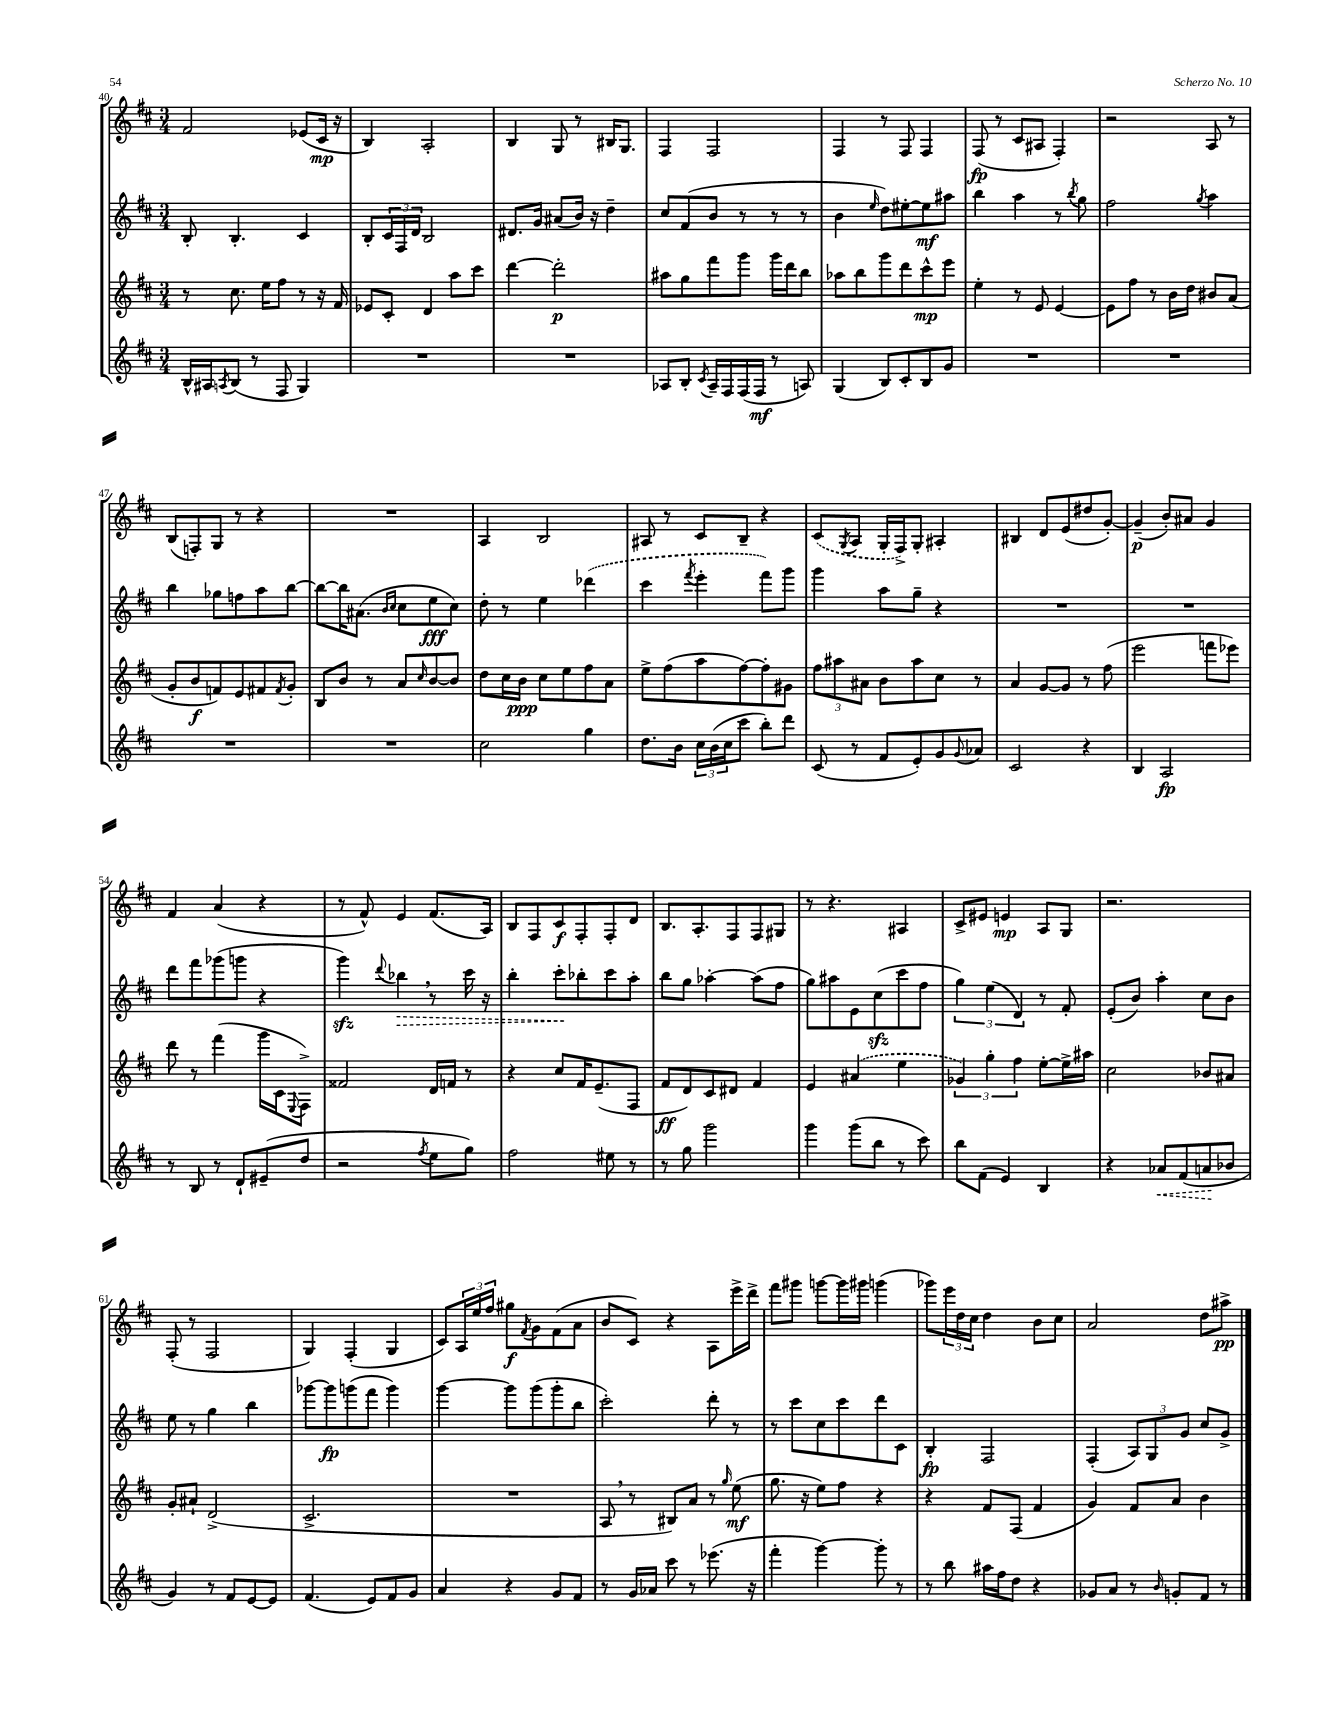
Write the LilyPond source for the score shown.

<<
\new StaffGroup <<
\new Staff = "s0" {
    \clef treble \key d \major \numericTimeSignature \time 3/4
    fis'2 ees'8( cis'16\mp r16 |
    b4) a2-. |
    b4 g8 r8 bis16 g8. |
    fis4 fis2 |
    fis4 r8 fis8 fis4 |
    fis8\fp( r8 cis'8 ais8 fis4-.) |
    r2 a8 r8 |
    b8( f8-.) g8 r8 r4 |
    R2. |
    a4 b2 |
    ais8 r8 cis'8 b8-- r4 |
    \once \slurDashed cis'8( \acciaccatura { g8 } a8 g16-. fis16->) g8-. ais4-. |
    bis4 d'8 e'8( dis''8 g'8~-.) |
    g'4--\p( b'8-.) ais'8 g'4 |
    fis'4 a'4( r4 |
    r8 fis'8-^) e'4 fis'8.( a16) |
    b8 fis8 cis'8\f fis8-. fis8-. d'8 |
    b8. a8.-. fis8 fis8 gis8 |
    r8 r4. ais4 |
    cis'8-> eis'8 e'4\mp a8 g8 |
    r2. |
    fis8-.( r8 fis2 |
    g4) fis4-.( g4 |
    cis'8) \tuplet 3/2 { a16 e''16 fis''16 } gis''8\f \acciaccatura { fis'8 } g'8 fis'8( a'8 |
    b'8 cis'8) r4 a8 e'''16-> d'''16-> |
    fis'''8 gis'''8 g'''8~ g'''16 gis'''16 g'''4( |
    ges'''8) \tuplet 3/2 { e'''16 d''16 cis''16 } d''4 b'8 cis''8 |
    a'2 d''8 ais''8->\pp \bar "|." |
}
\new Staff = "s1" {
    \clef treble \key d \major \numericTimeSignature \time 3/4
    b8-. b4.-. cis'4 |
    b8-. \tuplet 3/2 { cis'16 fis16 d'16 } b2 |
    dis'8. g'16 ais'8( b'16) r16 d''4-- |
    cis''8 fis'8( b'8 r8 r8 r8 |
    b'4 \grace { e''16 } d''8) eis''8~-. eis''8\mf ais''8 |
    b''4 a''4 r8 \acciaccatura { b''8 } g''8 |
    fis''2 \acciaccatura { g''8 } a''4 |
    b''4 ges''8 f''8 a''8 b''8~ |
    b''8~ b''16 ais'8.( \grace { b'16 cis''16 } cis''8 e''8\fff cis''8) |
    d''8-. r8 e''4 \once \slurDashed des'''4( |
    cis'''4 \acciaccatura { fis'''8 } e'''4-. fis'''8) g'''8 |
    g'''4 a''8 g''8-- r4 |
    R2. |
    R2. |
    d'''8 fis'''8 ges'''8( g'''8 r4 |
    g'''4\sfz) \appoggiatura { d'''8 } \once \override Hairpin.style = #'dashed-line bes''4\> \breathe r8 cis'''16 r16 |
    b''4-. cis'''8-.\! bes''8-. cis'''8 a''8-. |
    b''8 g''8 aes''4~-. aes''8( fis''8 |
    g''8) ais''8 e'8 cis''8\sfz( cis'''8 fis''8 |
    \tuplet 3/2 { g''4) e''4( d'4) } r8 fis'8-. |
    e'8-.( b'8) a''4-. cis''8 b'8 |
    e''8 r8 g''4 b''4 |
    ges'''8~ ges'''8\fp g'''8( fis'''8 g'''4) |
    g'''4~ g'''8 g'''8( g'''8-. b''8 |
    cis'''2-.) d'''8-. r8 |
    r8 cis'''8 cis''8 cis'''8 d'''8 cis'8 |
    b4-.\fp fis2 |
    fis4-.( \tuplet 3/2 { a8) g8 g'8 } cis''8 g'8-> \bar "|." |
}
\new Staff = "s2" {
    \clef treble \key d \major \numericTimeSignature \time 3/4
    r8 cis''8. e''16 fis''8 r8 r16 fis'16 |
    ees'8 cis'8-. d'4 a''8 cis'''8 |
    d'''4~ d'''2-.\p |
    ais''8 g''8 fis'''8 g'''8 g'''16 d'''16 b''8 |
    aes''8 b''8 g'''8 d'''8 cis'''8-^\mp e'''8 |
    e''4-. r8 e'8 e'4~ |
    e'8 fis''8 r8 b'16 d''16 bis'8 a'8( |
    g'8-. b'8\f f'8) e'8 fis'8 \acciaccatura { fis'8 } g'8-. |
    b8 b'8 r8 a'8 \grace { cis''16 } b'8~ b'8 |
    d''8 cis''16 b'16\ppp cis''8 e''8 fis''8 a'8 |
    e''8-> fis''8( a''8 fis''8~) fis''8-. gis'8 |
    \tuplet 3/2 { fis''8 ais''8 ais'8 } b'8 ais''8 cis''8 r8 |
    a'4 g'8~ g'8 r8 fis''8( |
    e'''2 f'''8 ees'''8) |
    d'''8 r8 fis'''4( g'''16 cis'16 \appoggiatura { e8 } fis8->) |
    fisis'2 d'16 f'16 r8 |
    r4 cis''8 fis'16 e'8.--( fis8 |
    fis'8\ff d'8) cis'8 dis'8 fis'4 |
    e'4 \once \slurDashed ais'4( e''4 |
    \tuplet 3/2 { ges'4) g''4-. fis''4 } e''8~-. e''16-> ais''16 |
    cis''2 bes'8 ais'8 |
    g'8-. ais'8-! d'2->( |
    cis'2.-> |
    R2. |
    a8 \breathe r8 bis8) a'8 r8 \grace { g''16 } e''8\mf( |
    g''8. r16 e''8) fis''8 r4 |
    r4 fis'8 fis8( fis'4 |
    g'4) fis'8 a'8 b'4 \bar "|." |
}
\new Staff = "s3" {
    \clef treble \key d \major \numericTimeSignature \time 3/4
    b16-^ ais16 \acciaccatura { a8 } b8( r8 fis8 g4) |
    R2. |
    R2. |
    aes8 b8-. \acciaccatura { cis'8 } aes16-- fis16 fis16( fis16\mf r8 a8) |
    g4( b8) cis'8-. b8 g'8 |
    R2. |
    R2. |
    R2. |
    R2. |
    cis''2 g''4 |
    d''8. b'16 \tuplet 3/2 { cis''16 b'16( cis''16 } cis'''8 b''8-.) d'''8 |
    cis'8( r8 fis'8 e'8-.) g'8 \appoggiatura { g'8 } aes'8 |
    cis'2 r4 |
    b4 a2\fp |
    r8 b8 r8 d'8-! eis'8--( d''8 |
    r2 \acciaccatura { fis''8 } e''8 g''8) |
    fis''2 eis''8 r8 |
    r8 g''8 g'''2 |
    g'''4 g'''8( b''8 r8 cis'''8) |
    b''8 fis'8( e'4) b4 |
    r4 \once \override Hairpin.style = #'dashed-line aes'8\< fis'8( a'8\! bes'8 |
    g'4) r8 fis'8 e'8~ e'8 |
    fis'4.( e'8) fis'8 g'8 |
    a'4 r4 g'8 fis'8 |
    r8 g'16 aes'16 cis'''8 r8 ees'''8.( r16 |
    fis'''4-. g'''4~) g'''8-. r8 |
    r8 b''8 ais''16 fis''16 d''8 r4 |
    ges'8 a'8 r8 \grace { b'16 } g'8-. fis'8 r8 \bar "|." |
}
>>
>>
\layout { \context { \Score currentBarNumber = #40 } }
